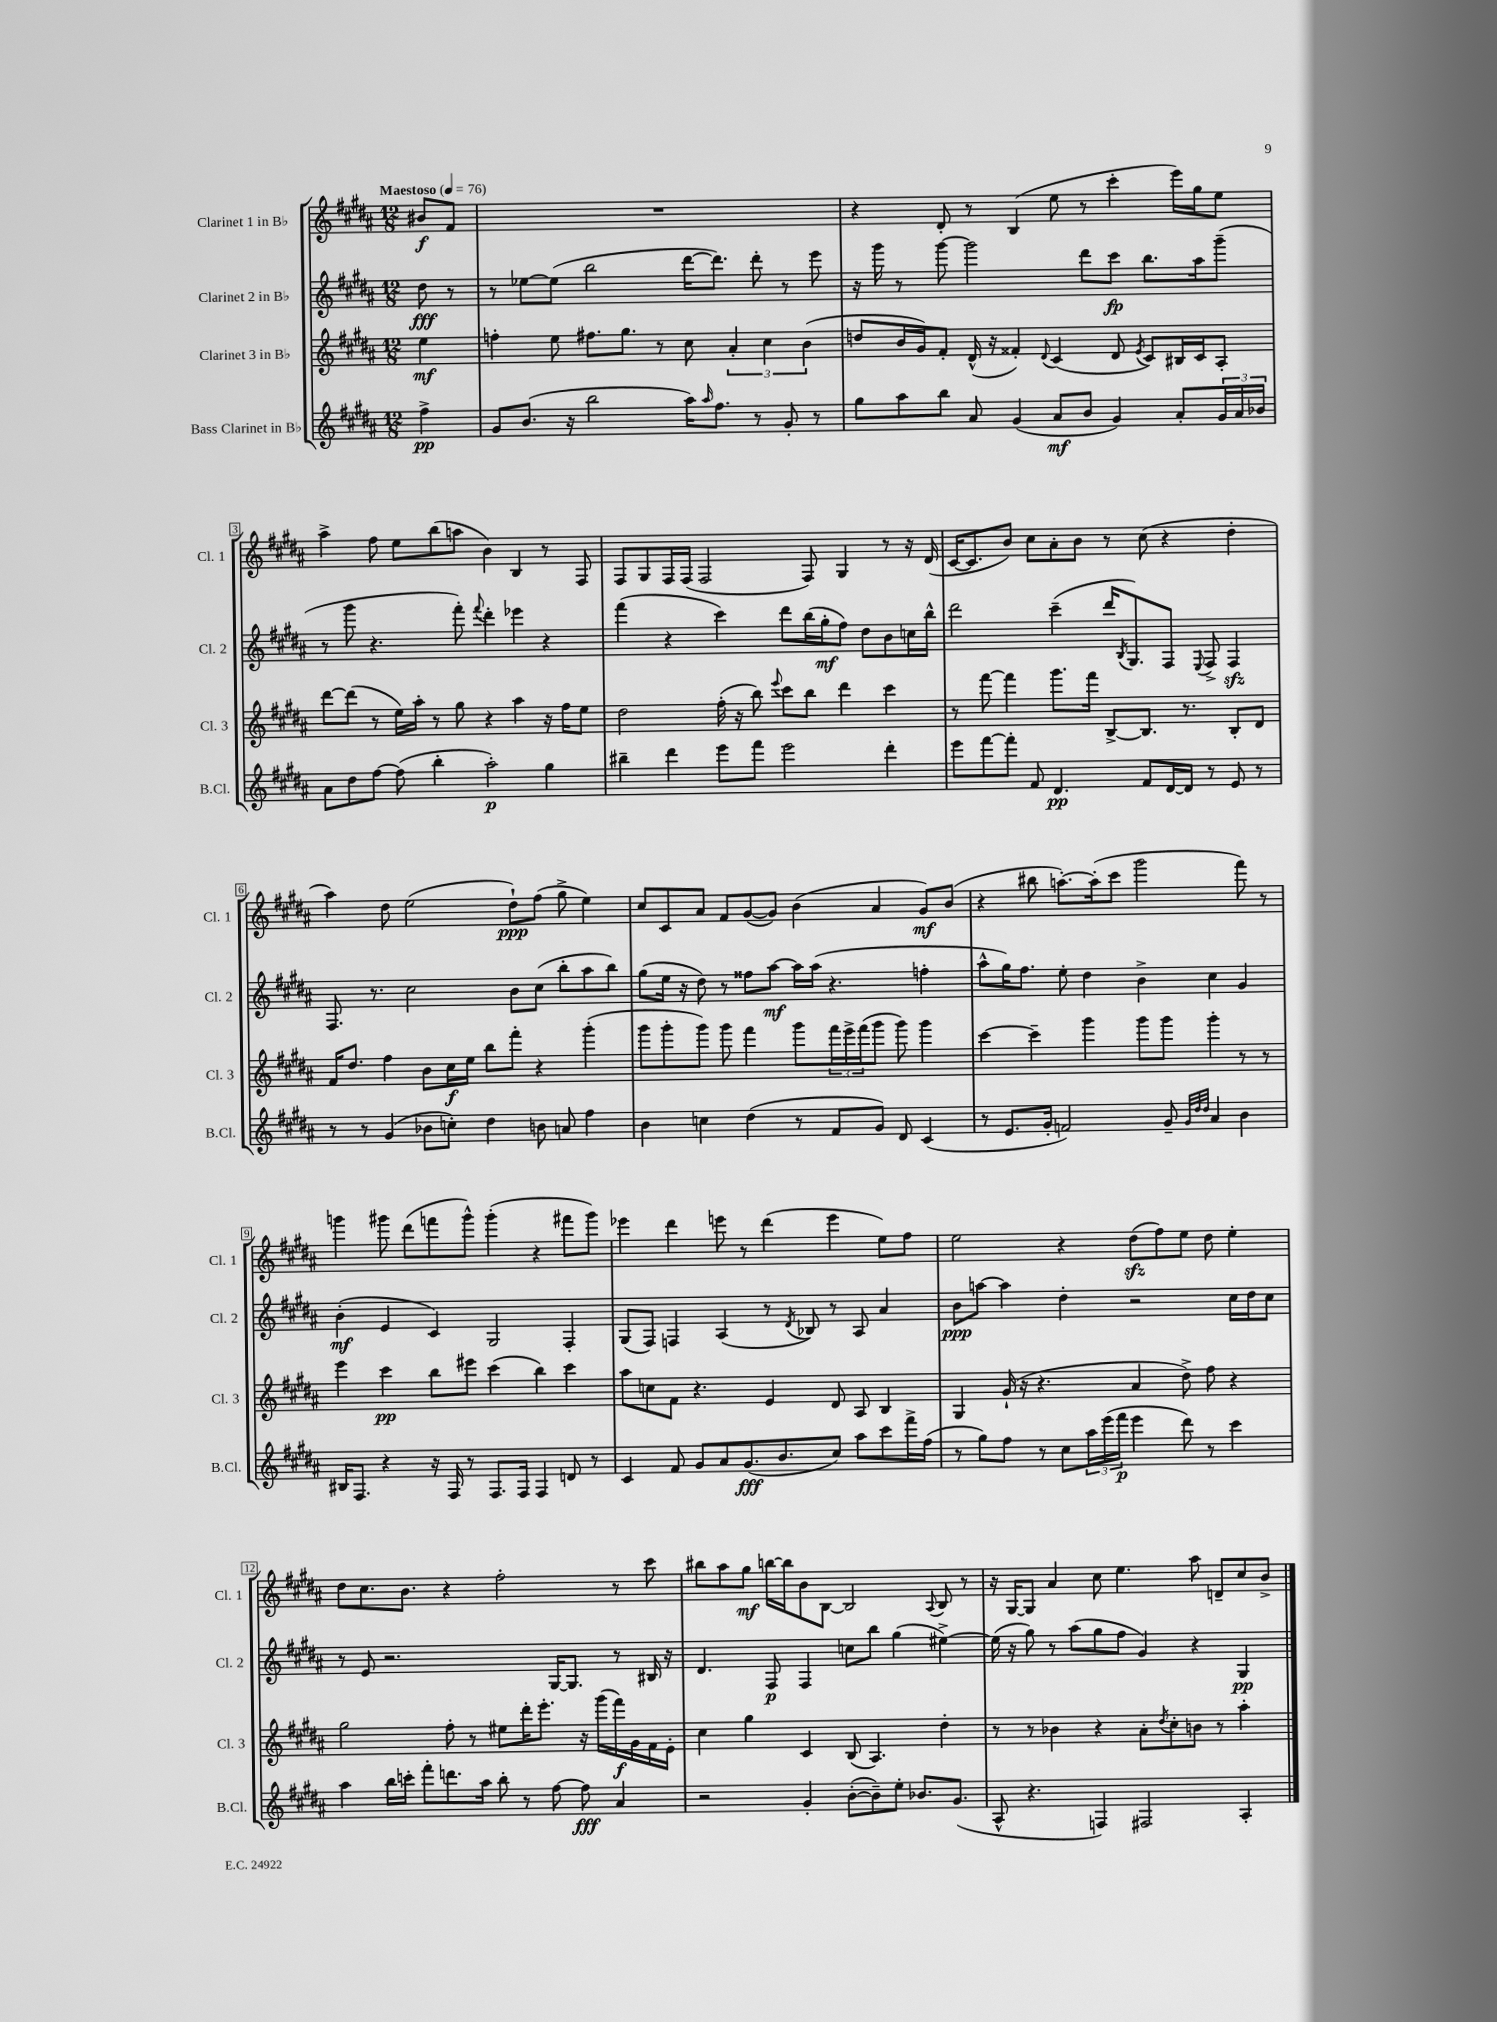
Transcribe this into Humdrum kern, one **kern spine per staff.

**kern	**dynam	**kern	**dynam	**kern	**dynam	**kern	**dynam
*part4	*part4	*part3	*part3	*part2	*part2	*part1	*part1
*staff4	*staff4	*staff3	*staff3	*staff2	*staff2	*staff1	*staff1
*I"Bass Clarinet in B♭	*	*I"Clarinet 3 in B♭	*	*I"Clarinet 2 in B♭	*	*I"Clarinet 1 in B♭	*
*I'B.Cl.	*	*I'Cl. 3	*	*I'Cl. 2	*	*I'Cl. 1	*
*clefG2	*	*clefG2	*	*clefG2	*	*clefG2	*
*k[f#c#g#d#a#]	*	*k[f#c#g#d#a#]	*	*k[f#c#g#d#a#]	*	*k[f#c#g#d#a#]	*
*M12/8	*	*M12/8	*	*M12/8	*	*M12/8	*
*MM76	*	*MM76	*	*MM76	*	*MM76	*
=	=	=	=	=	=	=	=
!	!	!	!	!	!	!LO:TX:a:B:t=Maestoso	!
4ff#^\	pp	4ee\	mf	8dd#\	fff	8b#X/L	f
.	.	.	.	8r	.	8f#/J	.
=1	=1	=1	=1	=1	=1	=1	=1
8g#/L	.	4ffn'\	.	8r	.	1.r	.
(8.b/J	.	.	.	[8ee-X\L	.	.	.
.	.	8ee\	.	(8ee-\J]	.	.	.
16r	.	.	.	.	.	.	.
2bb\	.	8.ff#X\L	.	2bb\	.	.	.
.	.	8.gg#\J	.	.	.	.	.
.	.	8r	.	.	.	.	.
16aa#\KL)	.	8cc#\	.	[16ddd#\KL	.	.	.
16qqaa#/	.	.	.	.	.	.	.
8.ff#\J	.	.	.	8.ddd#\J])	.	.	.
.	.	6a#'/	.	.	.	.	.
8r	.	.	.	8ddd#'\	.	.	.
.	.	6cc#\	.	.	.	.	.
8g#'/	.	.	.	8r	.	.	.
.	.	(6b\	.	.	.	.	.
8r	.	.	.	8eee\	.	.	.
=2	=2	=2	=2	=2	=2	=2	=2
8gg#\L	.	8ddn/L	.	16r	.	4r	.
.	.	.	.	16ggg#\	.	.	.
8aa#\	.	16b/L	.	8r	.	.	.
.	.	16g#/J)	.	.	.	.	.
8bb\J	.	8f#'/J	.	[8ggg#\	.	8d#'/	.
8a#/	.	(16d#^^/	.	2ggg#\]	.	8r	.
.	.	16r	.	.	.	.	.
(4g#/	.	4f##X'/)	.	.	.	(4B/	.
.	.	8qqd#/	.	.	.	.	.
8a#/L	mf	(4c#/	.	.	.	8ee\	.
8b/J	.	.	.	8ddd#\L	.	8r	.
4g#/)	.	8d#/	.	8ccc#\J	fp	4ccc#'\	.
.	.	8qe/	.	.	.	.	.
.	.	8c#/L)	.	8.bb\L	.	.	.
8a#'/L	.	16B#X/L	.	.	.	16eee\LL)	.
.	.	16c#/J	.	16aa#\k	.	16gg#\J	.
24g#/L	.	8A#'/J	.	(8ggg#~\J	.	8ee\J	.
24a#/	.	.	.	.	.	.	.
24b-X/JJ	.	.	.	.	.	.	.
!!LO:LB:g=z
=3	=3	=3	=3	=3	=3	=3	=3
8a#\L	.	[8ddd#\L	.	8r	.	4aa#^\	.
8dd#\	.	(8ddd#\J]	.	8ggg#\	.	.	.
[8ff#\J	.	8r	.	4.r	.	8ff#\	.
(8ff#\]	.	16ee\LL)	.	.	.	8ee\L	.
.	.	16aa#'\JJ	.	.	.	.	.
4bb'\	.	8r	.	.	.	(8bb\	.
.	.	8gg#\	.	8fff#'\)	.	8aan\J	.
.	.	.	.	8qqfff#/	.	.	.
2aa#'\)	p	4r	.	4ddd#'\	.	4b\)	.
.	.	4aa#\	.	4eee-X\	.	4B/	.
4gg#\	.	16r	.	4r	.	8r	.
.	.	16ff#\KL	.	.	.	.	.
.	.	8ee\J	.	.	.	8F#/	.
=4	=4	=4	=4	=4	=4	=4	=4
4bb#X~\	.	2dd#\	.	(4fff#\	.	8F#/L	.
.	.	.	.	.	.	8G#/	.
4ddd#\	.	.	.	4r	.	16F#/L	.
.	.	.	.	.	.	(16F#/JJ	.
.	.	.	.	.	.	2F#/	.
8eee\L	.	(16ff#'\	.	4ccc#\)	.	.	.
.	.	16r	.	.	.	.	.
8fff#\J	.	8bb\)	.	.	.	.	.
.	.	8qqeee/	.	.	.	.	.
2eee\	.	8ccc#\L	.	8ddd#\L	.	.	.
.	.	8bb\J	.	(16bb\L	.	8F#/)	.
.	.	.	.	16gg#'\J	mf	.	.
.	.	4ddd#\	.	8ff#\J)	.	4G#/	.
.	.	.	.	8dd#\L	.	.	.
4ddd#'\	.	4ccc#\	.	8b\	.	8r	.
.	.	.	.	16ccn\L	.	16r	.
.	.	.	.	16bb^^\JJ	.	(16d#/	.
=5	=5	=5	=5	=5	=5	=5	=5
8eee\L	.	8r	.	2ddd#\	.	[16c#/KL	.
.	.	.	.	.	.	8.c#/]	.
[8fff#\	.	[8fff#\	.	.	.	.	.
8fff#'\J]	.	4fff#\]	.	.	.	8b/J)	.
8f#/	.	.	.	.	.	8cc#\L	.
4.d#/	pp	8.ggg#\L	.	(4ccc#~\	.	8a#'\	.
.	.	.	.	.	.	8b\J	.
.	.	16fff#\Jk	.	.	.	.	.
.	.	[8B^/L	.	16ddd#/KL	.	8r	.
.	.	.	.	8qB/	.	.	.
.	.	.	.	8.G#/)	.	.	.
8f#/L	.	8.B/J]	.	.	.	(8cc#\	.
[16d#/L	.	.	.	8F#/J	.	4r	.
16d#/JJ]	.	8.r	.	.	.	.	.
.	.	.	.	8qqE/	.	.	.
8r	.	.	.	8F#^/	.	.	.
8e/	.	8B'/L	.	4F#zz/	.	4dd#'\	.
8r	.	8d#/J	.	.	.	.	.
!!LO:LB:g=z
=6	=6	=6	=6	=6	=6	=6	=6
8r	.	16f#/KL	.	8.F#/	.	4aa#\)	.
.	.	8.dd#/J	.	.	.	.	.
8r	.	.	.	.	.	.	.
.	.	.	.	8.r	.	.	.
(4g#/	.	4ff#\	.	.	.	8dd#\	.
.	.	.	.	2cc#\	.	(2ee\	.
8b-X\L	.	8b\L	.	.	.	.	.
8ccn'\J)	.	16cc#\L	f	.	.	.	.
.	.	16ee\JJ	.	.	.	.	.
4dd#\	.	8bb\L	.	.	.	.	.
.	.	8fff#'\J	.	8b\L	.	8dd#`\L)	ppp
8bn\	.	4r	.	(8cc#\J	.	(8ff#\J	.
8an/	.	.	.	8bb'\L	.	8gg#^\	.
4ff#\	.	(4ggg#'\	.	8aa#\	.	4ee\)	.
.	.	.	.	8bb\J)	.	.	.
=7	=7	=7	=7	=7	=7	=7	=7
4b\	.	8ggg#\L	.	(8gg#\L	.	8cc#/L	.
.	.	8ggg#'\	.	16ee\Jk	.	8c#/	.
.	.	.	.	16r	.	.	.
4ccn\	.	8ggg#\J)	.	8dd#\)	.	8a#/J	.
.	.	8ggg#\	.	8r	.	8f#/L	.
(4dd#\	.	4fff#\	.	8ff##X\L	.	([8g#/	.
.	.	.	.	[8aa#\J	mf	8g#/J])	.
8r	.	8ggg#\L	.	16aa#\LL]	.	(4b\	.
.	.	.	.	(16aa#\JJ	.	.	.
8f#/L	.	24fff#\L	.	4.r	.	.	.
.	.	24eee^\	.	.	.	.	.
.	.	(24fff#\J	.	.	.	.	.
8g#/J)	.	8ggg#\J	.	.	.	4a#/	.
8d#/	.	8ggg#\)	.	.	.	.	.
(4c#/	.	4ggg#\	.	4ffn'\	.	8g#/L)	mf
.	.	.	.	.	.	(8b/J	.
=8	=8	=8	=8	=8	=8	=8	=8
8r	.	[4ccc#\	.	8aa#^^\L	.	4r	.
8.e/L	.	.	.	16gg#\K)	.	.	.
.	.	.	.	8.ff#\J	.	.	.
.	.	4ccc#~\]	.	.	.	8bb#X\	.
16g#'/Jk	.	.	.	.	.	.	.
2fn/)	.	.	.	8ee'\	.	[8.aan'\L)	.
.	.	4ggg#\	.	4dd#\	.	.	.
.	.	.	.	.	.	(16aa'\k]	.
.	.	.	.	.	.	8ccc#\J	.
.	.	8ggg#\L	.	4b^\	.	2ggg#\	.
8g#~/	.	8ggg#\J	.	.	.	.	.
32qqg#/LLL	.	.	.	.	.	.	.
32qqdd#/	.	.	.	.	.	.	.
32qqdd#/JJJ	.	.	.	.	.	.	.
4a#/	.	4ggg#'\	.	4cc#\	.	.	.
4b\	.	8r	.	4g#/	.	8fff#\)	.
.	.	8r	.	.	.	8r	.
!!LO:LB:g=z
=9	=9	=9	=9	=9	=9	=9	=9
16B#X/KL	.	4eee\	.	(4b'\	mf	4gggn\	.
8.F#/J	.	.	.	.	.	.	.
4r	.	4ccc#\	pp	4e/	.	8ggg#X\	.
.	.	.	.	.	.	(8ddd#\L	.
16r	.	8bb\L	.	4c#/)	.	8fffn\	.
16F#/	.	.	.	.	.	.	.
8r	.	8eee#X\J	.	.	.	8ggg#^^\J)	.
8.F#/L	.	(4ccc#\	.	2G#/	.	(4ggg#'\	.
16F#/Jk	.	.	.	.	.	.	.
4F#/	.	4bb\)	.	.	.	4r	.
8dn/	.	4ccc#\	.	4F#'/	.	8fff#X\L	.
8r	.	.	.	.	.	8ggg#\J)	.
=10	=10	=10	=10	=10	=10	=10	=10
4c#/	.	8aa#\L	.	(8G#/L	.	4eee-X\	.
.	.	8ccn\	.	8F#/J)	.	.	.
8f#/	.	8f#\J	.	4Fn/	.	4ddd#\	.
8g#/L	.	4.r	.	.	.	.	.
8a#/	.	.	.	(4A#/	.	8eeen\	.
(8.g#/	fff	.	.	.	.	8r	.
.	.	4e/	.	8r	.	(4ddd#\	.
8.b/	.	.	.	.	.	.	.
.	.	.	.	8qd#/	.	.	.
.	.	.	.	8B-X/)	.	.	.
8cc#/J)	.	8d#/	.	8r	.	4eee\	.
8aa#\L	.	8A#/	.	8A#/	.	.	.
8ccc#\	.	4B/	.	4a#/	.	8ee\L)	.
16fff#^\L	.	.	.	.	.	8ff#\J	.
(16ff#\JJ	.	.	.	.	.	.	.
=11	=11	=11	=11	=11	=11	=11	=11
8r	.	4G#/	.	8b\L	ppp	2ee\	.
8gg#\L)	.	.	.	[8aan\J	.	.	.
8ff#\J	.	(16g#`/	.	4aa\]	.	.	.
.	.	16r	.	.	.	.	.
8r	.	4.r	.	.	.	.	.
8cc#\L	.	.	.	4dd#'\	.	4r	.
24aa#\L	.	.	.	.	.	.	.
(24eee\	.	.	.	.	.	.	.
24fff#\JJ	p	.	.	.	.	.	.
4eee\	.	4a#/	.	2r	.	(8dd#zz\L	.
.	.	.	.	.	.	8ff#\)	.
8ddd#\)	.	8dd#^\)	.	.	.	8ee\J	.
8r	.	8ff#\	.	.	.	8dd#\	.
4ccc#\	.	4r	.	16cc#\LL	.	4ee'\	.
.	.	.	.	16dd#\J	.	.	.
.	.	.	.	8cc#\J	.	.	.
!!LO:LB:g=z
=12	=12	=12	=12	=12	=12	=12	=12
4aa#\	.	2gg#\	.	8r	.	8dd#\L	.
.	.	.	.	8e/	.	8.cc#\	.
16bb\LL	.	.	.	2.r	.	.	.
16cccn'\JJ	.	.	.	.	.	8.b\J	.
8fff#'\L	.	.	.	.	.	.	.
8.dddn\	.	8ff#'\	.	.	.	4r	.
.	.	8r	.	.	.	.	.
16aa#\Jk	.	.	.	.	.	.	.
8bb'\	.	8ee#X\L	.	.	.	2ff#'\	.
8r	.	16ddd#'\K	.	.	.	.	.
.	.	8.eee'\J	.	.	.	.	.
[8ff#\	.	.	.	[16G#/KL	.	.	.
.	.	.	.	8.G#/J]	.	.	.
8ff#\]	fff	16r	.	.	.	.	.
.	.	(16ggg#\LL	.	.	.	.	.
4a#/	.	16fff#\)	f	8r	.	8r	.
.	.	16g#\	.	.	.	.	.
.	.	16f#\	.	16B#X/	.	8ccc#\	.
.	.	16e'\JJ	.	16r	.	.	.
=13	=13	=13	=13	=13	=13	=13	=13
2r	.	4cc#\	.	4.d#/	.	8bb#X\L	.
.	.	.	.	.	.	8aa#\	.
.	.	4gg#\	.	.	.	8gg#\J	mf
.	.	.	.	8F#/	p	[16bbn\LL	.
.	.	.	.	.	.	16bb\J]	.
4g#'/	.	4c#/	.	4F#/	.	8b\	.
.	.	.	.	.	.	[8B\J	.
([8b'\L	.	(8B/	.	8ccn\L	.	2B/]	.
8b~\])	.	4.A#/)	.	8bb\J	.	.	.
8ee'\J	.	.	.	(4gg#\	.	.	.
8.b-X/L	.	.	.	.	.	.	.
.	.	.	.	.	.	8qqA#/	.
.	.	4dd#'\	.	[4ee#X^\)	.	8B/	.
(8.g#/J	.	.	.	.	.	.	.
.	.	.	.	.	.	8r	.
=14	=14	=14	=14	=14	=14	=14	=14
8A#^^/	.	8r	.	(16ee#\]	.	16r	.
.	.	.	.	16r	.	[16G#/KL	.
4.r	.	8r	.	8gg#\)	.	8G#/J]	.
.	.	4b-X\	.	8r	.	4a#/	.
.	.	.	.	(8aa#\L	.	.	.
4Fn/)	.	4r	.	8gg#\	.	8cc#\	.
.	.	.	.	8ff#\J	.	4.ee\	.
2F#X/	.	8a#'\L	.	4g#/)	.	.	.
.	.	8qdd#/	.	.	.	.	.
.	.	8cc#'\	.	.	.	.	.
.	.	8bn\J	.	4r	.	8aa#\	.
.	.	8r	.	.	.	8dn~/L	.
4A#'/	.	4aa#'\	.	4G#/	pp	8cc#/	.
.	.	.	.	.	.	8b^/J	.
==	==	==	==	==	==	==	==
*-	*-	*-	*-	*-	*-	*-	*-
